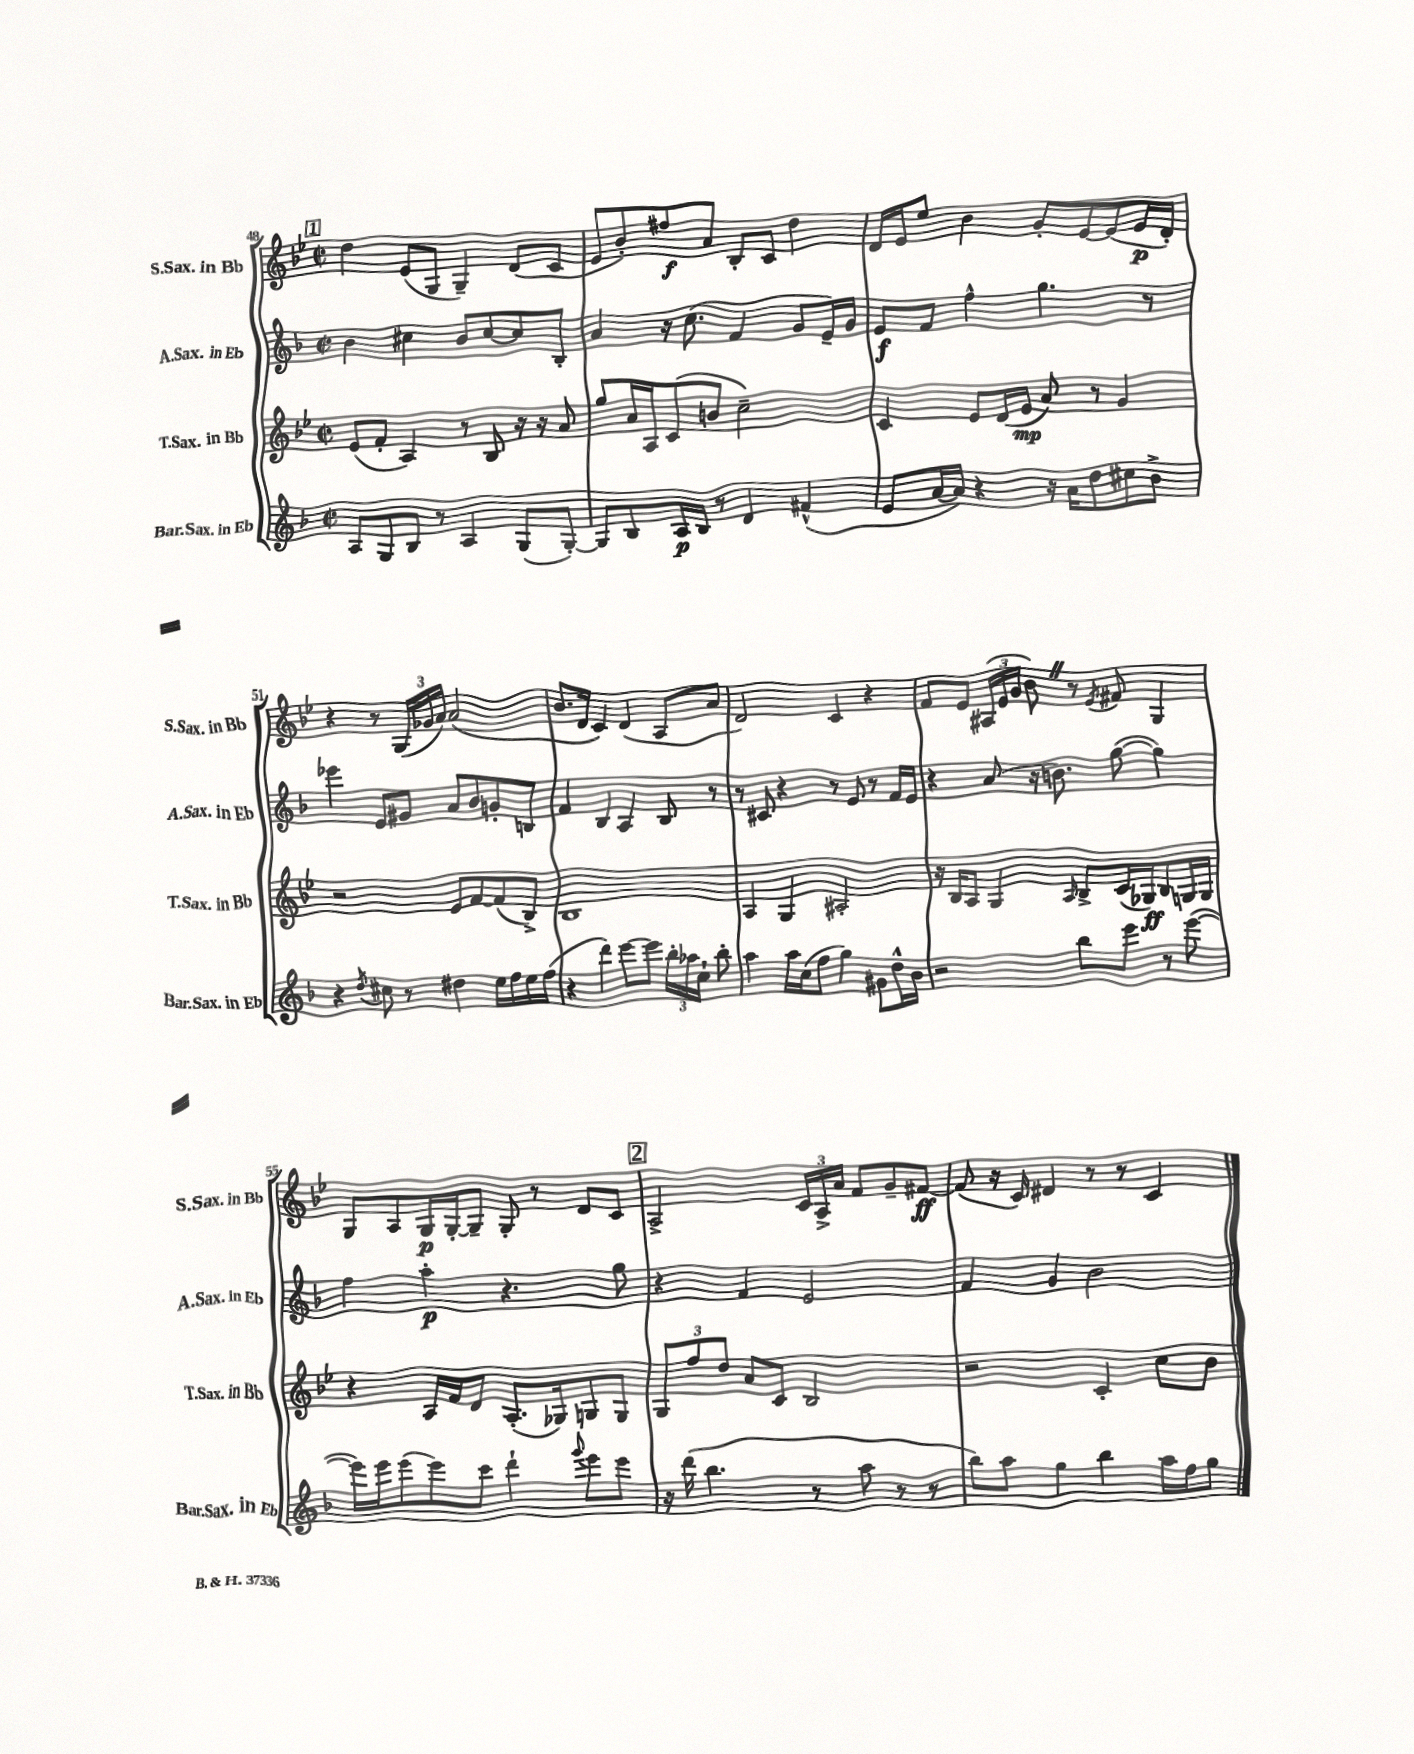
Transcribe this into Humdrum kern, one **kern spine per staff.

**kern	**dynam	**kern	**dynam	**kern	**dynam	**kern	**dynam
*part4	*part4	*part3	*part3	*part2	*part2	*part1	*part1
*staff4	*staff4	*staff3	*staff3	*staff2	*staff2	*staff1	*staff1
*I"Bar.Sax. in Eb	*	*I"T.Sax. in Bb	*	*I"A.Sax. in Eb	*	*I"S.Sax. in Bb	*
*I'Bar.Sax. in Eb	*	*I'T.Sax. in Bb	*	*I'A.Sax. in Eb	*	*I'S.Sax. in Bb	*
*clefG2	*	*clefG2	*	*clefG2	*	*clefG2	*
*k[b-]	*	*k[b-e-]	*	*k[b-]	*	*k[b-e-]	*
*M2/2	*	*M2/2	*	*M2/2	*	*M2/2	*
*met(c|)	*	*met(c|)	*	*met(c|)	*	*met(c|)	*
!!LO:REH:place=s1:t=1
=48	=48	=48	=48	=48	=48	=48	=48
8A/L	.	(8e-/L	.	4b-\	.	4dd\	.
8G/	.	8f'/J	.	.	.	.	.
8B-/J	.	4A/)	.	4cc#X\	.	(8e-/L	.
8r	.	.	.	.	.	8G/J	.
4A/	.	8r	.	8b-/L	.	4G~/)	.
.	.	8B-/	.	[8cc#/	.	.	.
(8G/L	.	16r	.	8cc#/]	.	(8d/L	.
.	.	16r	.	.	.	.	.
[8G'/J)	.	8a/	.	8B-'/J	.	8c/J	.
=49	=49	=49	=49	=49	=49	=49	=49
8G/L]	.	8gg/L	.	4a/	.	8e-/L	.
8B-/	.	16a/L	.	.	.	8b-'/)	.
.	.	16A/J	.	.	.	.	.
16A/L	p	(8c/	.	16r	.	8ff#X/	f
16B-/JJ	.	.	.	(8.cc\	.	.	.
8r	.	8bn/J	.	.	.	8a/J	.
4d/	.	2cc~\)	.	4f/	.	8B-'/L	.
.	.	.	.	.	.	8c/J	.
(4f#X^^/	.	.	.	8g/L	.	4dd\	.
.	.	.	.	16e~/L)	.	.	.
.	.	.	.	16g/JJ	.	.	.
=50	=50	=50	=50	=50	=50	=50	=50
8e/L	.	4c/	.	8e/L	f	16d/LL	.
.	.	.	.	.	.	16e-/J	.
[16a/L	.	.	.	8f/J	.	8ee-/J	.
16a/JJ])	.	.	.	.	.	.	.
4r	.	8e-/L	.	4ff^^\	.	4b-\	.
.	.	(16d/L	.	.	.	.	.
.	.	16e-/JJ	mp	.	.	.	.
16r	.	8a/)	.	4.gg\	.	8g'/L	.
16a\KL	.	.	.	.	.	.	.
8dd\	.	8r	.	.	.	[8e-/	.
8cc#X\	.	4g/	.	.	.	(8e-/]	.
8b-^\J	.	.	.	8r	.	16e-/L	p
.	.	.	.	.	.	16d'/JJ)	.
!!LO:LB:g=z
=51	=51	=51	=51	=51	=51	=51	=51
4r	.	2r	.	4eee-X\	.	4r	.
8qdd/	.	.	.	.	.	.	.
8cc#X\	.	.	.	8e/L	.	8r	.
8r	.	.	.	8g#X/J	.	(24G/LL	.
.	.	.	.	.	.	24g-X/	.
.	.	.	.	.	.	24a/JJ)	.
4dd#X\	.	8e-/L	.	8a/L	.	(2a/	.
.	.	[8f/	.	8b-/	.	.	.
16ee\LL	.	(8f/]	.	8gn'/	.	.	.
16ff\	.	.	.	.	.	.	.
16ee\	.	8B-^/J)	.	8Bn/J	.	.	.
(16ff\JJ	.	.	.	.	.	.	.
=52	=52	=52	=52	=52	=52	=52	=52
4r	.	1B-	.	4f/	.	8.b-/L	.
.	.	.	.	.	.	16d/Jk	.
4ddd\)	.	.	.	4B-/	.	4c/)	.
[8eee\L	.	.	.	4A/	.	(4d/	.
8eee\J]	.	.	.	.	.	.	.
24bb-'\LL	.	.	.	8B-/	.	8A/L	.
24aa-X\	.	.	.	.	.	.	.
24cc`\JJ	.	.	.	.	.	.	.
8bb-'\	.	.	.	8r	.	8a/J	.
=53	=53	=53	=53	=53	=53	=53	=53
4aa\	.	4A/	.	8r	.	2d/)	.
.	.	.	.	8c#X/	.	.	.
16aa\LL	.	4G/	.	4r	.	.	.
(16cc\J	.	.	.	.	.	.	.
8ff\J	.	.	.	.	.	.	.
4gg\)	.	2A#X'/	.	8r	.	4c/	.
.	.	.	.	8e/	.	.	.
8g#X\L	.	.	.	8r	.	4r	.
16dd^^\L	.	.	.	16f/LL	.	.	.
16b-\JJ	.	.	.	16e/JJ	.	.	.
=54	=54	=54	=54	=54	=54	=54	=54
2r	.	16r	.	4r	.	8f/L	.
.	.	16B-/KL	.	.	.	.	.
.	.	8A/J	.	.	.	8e-/J	.
.	.	4G/	.	(8a/	.	(24A#X/LL	.
.	.	.	.	.	.	24e-/	.
.	.	.	.	.	.	24g/JJ	.
.	.	.	.	16r	.	8b-Z\)	.
.	.	.	.	8.bn\)	.	.	.
.	.	16qqA/	.	.	.	.	.
8bb-\L	.	8B-^/L	.	.	.	8r	.
.	.	.	.	.	.	8qe-/	.
8eee\J	.	(16c/L	.	([8gg\	.	8f#X/	.
.	.	16G-X/J)	ff	.	.	.	.
8r	.	8B-/	.	4gg\])	.	4G/	.
([8eee\	.	16Gn/L	.	.	.	.	.
.	.	16G/JJ	.	.	.	.	.
!!LO:LB:g=z
=55	=55	=55	=55	=55	=55	=55	=55
16eee\LL])	.	4r	.	4ff\	.	8G/L	.
16eee\J	.	.	.	.	.	.	.
(8eee\	.	.	.	.	.	8A/	.
8eee\)	.	16A/LL	.	4aa'\	p	16G/L	p
.	.	16f/J	.	.	.	[16G'/J	.
8ccc\J	.	8d/J	.	.	.	8G~/J]	.
4ddd`\	.	(8.A'/L	.	4.r	.	8G'/	.
.	.	.	.	.	.	8r	.
.	.	16G-X/k)	.	.	.	.	.
8qqggg/	.	.	.	.	.	.	.
8eee\L	.	8Gn/	.	.	.	8d/L	.
8eee\J	.	8G/J	.	8gg\	.	8c/J	.
!!LO:REH:place=s1:t=2
=56	=56	=56	=56	=56	=56	=56	=56
16r	.	12G/L	.	4r	.	2A^/	.
(16ddd\	.	.	.	.	.	.	.
.	.	12ff/	.	.	.	.	.
4.bb-\	.	.	.	.	.	.	.
.	.	12dd/J	.	.	.	.	.
.	.	8a/L	.	4f/	.	.	.
.	.	8c/J	.	.	.	.	.
8r	.	2B-/	.	2e/	.	24c/LL	.
.	.	.	.	.	.	24A^/	.
.	.	.	.	.	.	24a/JJ	.
8aa\	.	.	.	.	.	8f/L	.
8r	.	.	.	.	.	8g~/	.
8r	.	.	.	.	.	[8f#X/J	ff
=57	=57	=57	=57	=57	=57	=57	=57
8bb-\L)	.	2r	.	4f/	.	(8f#/]	.
8aa\J	.	.	.	.	.	16r	.
.	.	.	.	.	.	16c/)	.
4gg\	.	.	.	4g/	.	4d#X/	.
4bb-\	.	4c'/	.	2b-\	.	8r	.
.	.	.	.	.	.	8r	.
16aa\LL	.	8cc\L	.	.	.	4c/	.
16ff\J	.	.	.	.	.	.	.
8gg\J	.	8b-\J	.	.	.	.	.
==	==	==	==	==	==	==	==
*-	*-	*-	*-	*-	*-	*-	*-
